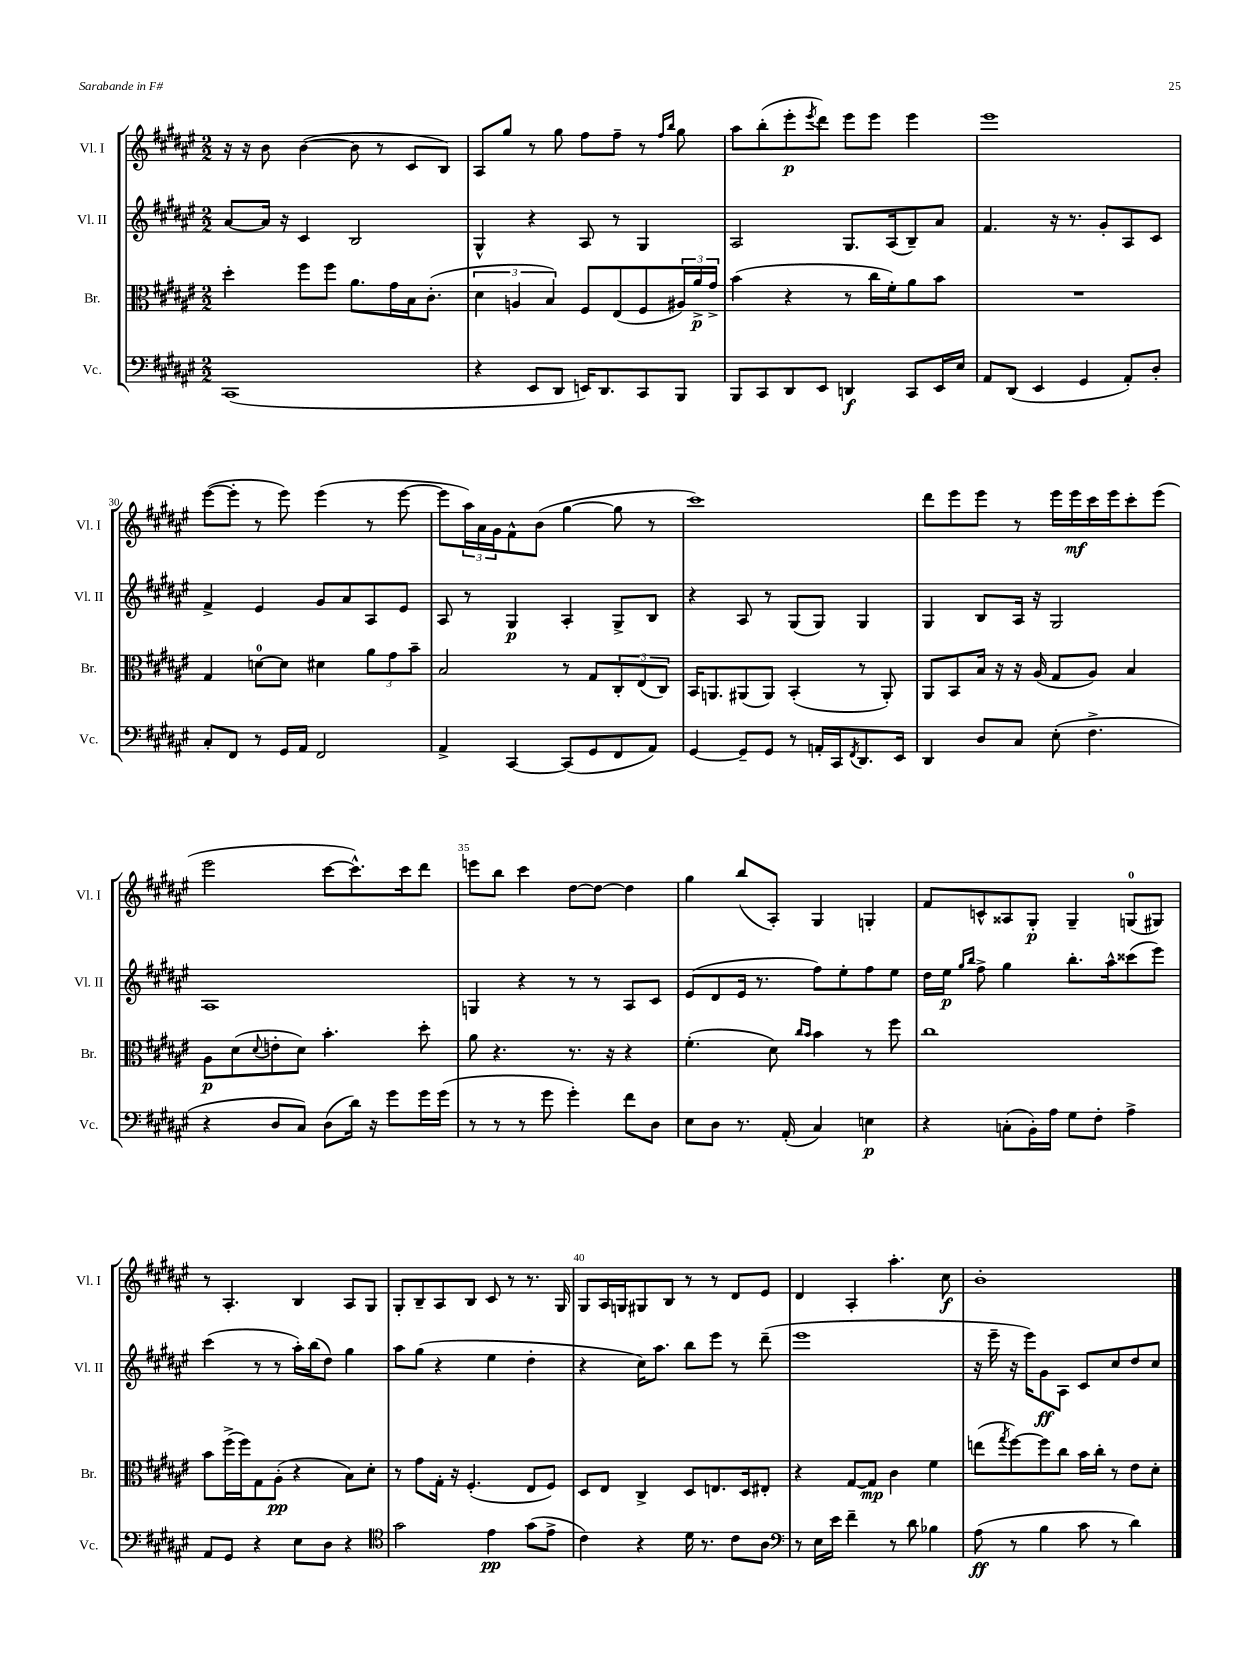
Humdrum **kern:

**kern	**dynam	**kern	**dynam	**kern	**dynam	**kern	**dynam
*part4	*part4	*part3	*part3	*part2	*part2	*part1	*part1
*staff4	*staff4	*staff3	*staff3	*staff2	*staff2	*staff1	*staff1
*I"Vc.	*	*I"Br.	*	*I"Vl. II	*	*I"Vl. I	*
*I'Vc.	*	*I'Br.	*	*I'Vl. II	*	*I'Vl. I	*
*clefF4	*	*clefC3	*	*clefG2	*	*clefG2	*
*k[f#c#g#d#a#e#]	*	*k[f#c#g#d#a#e#]	*	*k[f#c#g#d#a#e#]	*	*k[f#c#g#d#a#e#]	*
*M2/2	*	*M2/2	*	*M2/2	*	*M2/2	*
=26	=26	=26	=26	=26	=26	=26	=26
(1CC#	.	4dd#'\	.	[8a#/L	.	16r	.
.	.	.	.	.	.	16r	.
.	.	.	.	16a#/Jk]	.	8b\	.
.	.	.	.	16r	.	.	.
.	.	8ff#\L	.	4c#/	.	([4b\	.
.	.	8ff#\J	.	.	.	.	.
.	.	8.a#\L	.	2B/	.	8b\]	.
.	.	.	.	.	.	8r	.
.	.	16g#\L	.	.	.	.	.
.	.	16B\J	.	.	.	8c#/L	.
.	.	(8.c#'\J	.	.	.	.	.
.	.	.	.	.	.	8B/J)	.
=27	=27	=27	=27	=27	=27	=27	=27
4r	.	6d#\	.	4G#^^/	.	8A#/L	.
.	.	.	.	.	.	8gg#/J	.
.	.	6An/	.	.	.	.	.
8EE#/L	.	.	.	4r	.	8r	.
.	.	6B/)	.	.	.	.	.
8DD#/J	.	.	.	.	.	8gg#\	.
16EEn/KL)	.	8F#/L	.	8A#/	.	8ff#\L	.
8.DD#/	.	.	.	.	.	.	.
.	.	(8E#/	.	8r	.	8ff#~\J	.
8CC#/	.	8F#/	.	4G#/	.	8r	.
.	.	.	.	.	.	16qqff#/LL	.
.	.	.	.	.	.	16qqbb/JJ	.
8BBB/J	.	24A#X/L)	.	.	.	8gg#\	.
.	.	24a#^/	p	.	.	.	.
.	.	24g#^/JJ	.	.	.	.	.
=28	=28	=28	=28	=28	=28	=28	=28
8BBB/L	.	(4b\	.	2A#/	.	8aa#\L	.
8CC#/	.	.	.	.	.	(8bb'\	.
8DD#/	.	4r	.	.	.	8eee#'\	p
.	.	.	.	.	.	8qeee#/	.
8EE#/J	.	.	.	.	.	8ddd#\J)	.
4DDn/	f	8r	.	8.G#/L	.	8eee#\L	.
.	.	16cc#\LL	.	.	.	8eee#\J	.
.	.	16f#'\J)	.	(16A#/k	.	.	.
8CC#/L	.	8a#\	.	8B~/)	.	4eee#\	.
16EE#/L	.	8b\J	.	8a#/J	.	.	.
16E#/JJ	.	.	.	.	.	.	.
=29	=29	=29	=29	=29	=29	=29	=29
8AA#/L	.	1r	.	4.f#/	.	1eee#	.
(8DD#/J	.	.	.	.	.	.	.
4EE#/	.	.	.	.	.	.	.
.	.	.	.	16r	.	.	.
.	.	.	.	8.r	.	.	.
4GG#/	.	.	.	.	.	.	.
.	.	.	.	8g#'/L	.	.	.
8AA#'/L)	.	.	.	8A#/	.	.	.
8D#'/J	.	.	.	8c#/J	.	.	.
!!LO:LB:g=z
=30	=30	=30	=30	=30	=30	=30	=30
8C#'/L	.	4G#/	.	4f#^/	.	([8eee#\L	.
8FF#/J	.	.	.	.	.	8eee#'\J]	.
8r	.	[8dn\L	.	4e#/	.	8r	.
16GG#/LL	.	8d\J]	.	.	.	8eee#\)	.
16AA#/JJ	.	.	.	.	.	.	.
2FF#/	.	4d#X\	.	8g#/L	.	(4eee#\	.
.	.	.	.	8a#/	.	.	.
.	.	12a#\L	.	8A#/	.	8r	.
.	.	12g#\	.	.	.	.	.
.	.	.	.	8e#/J	.	[8eee#\	.
.	.	12b~\J	.	.	.	.	.
=31	=31	=31	=31	=31	=31	=31	=31
4AA#^/	.	2B/	.	8A#/	.	8eee#\L]	.
.	.	.	.	8r	.	24aa#\L)	.
.	.	.	.	.	.	24a#\	.
.	.	.	.	.	.	24g#\J	.
[4CC#/	.	.	.	4G#/	p	8f#^^\	.
.	.	.	.	.	.	(8b\J	.
(8CC#/L]	.	8r	.	4A#'/	.	[4gg#\	.
8GG#/	.	8G#/L	.	.	.	.	.
8FF#/	.	12C#'/	.	8G#^/L	.	8gg#\]	.
.	.	(12E#/	.	.	.	.	.
8AA#/J)	.	.	.	8B/J	.	8r	.
.	.	12C#/J)	.	.	.	.	.
=32	=32	=32	=32	=32	=32	=32	=32
[4GG#/	.	16BB/KL	.	4r	.	1ccc#)	.
.	.	8.AAn/	.	.	.	.	.
8GG#~/L]	.	(8AA#X/	.	8A#/	.	.	.
8GG#/J	.	8AA#/J)	.	8r	.	.	.
8r	.	(4BB'/	.	(8G#/L	.	.	.
16AAn'/LL	.	.	.	8G#/J)	.	.	.
16CC#/J	.	.	.	.	.	.	.
8qFF#/	.	.	.	.	.	.	.
8.DD#/	.	8r	.	4G#/	.	.	.
.	.	8AA#'/)	.	.	.	.	.
16EE#/Jk	.	.	.	.	.	.	.
=33	=33	=33	=33	=33	=33	=33	=33
4DD#/	.	8AA#/L	.	4G#/	.	8ddd#\L	.
.	.	8BB/	.	.	.	8eee#\	.
8D#/L	.	16B/Jk	.	8B/L	.	8eee#\J	.
.	.	16r	.	.	.	.	.
8C#/J	.	16r	.	16A#/Jk	.	8r	.
.	.	(16A#/	.	16r	.	.	.
(8E#'\	.	8G#/L	.	2G#/	.	16eee#\LL	.
.	.	.	.	.	.	16eee#\	mf
4.F#^\	.	8A#/J)	.	.	.	16ccc#\	.
.	.	.	.	.	.	16eee#\J	.
.	.	4B/	.	.	.	8ccc#'\	.
.	.	.	.	.	.	(8eee#\J	.
!!LO:LB:g=z
=34	=34	=34	=34	=34	=34	=34	=34
4r	.	8A#\L	p	1A#	.	2eee#\	.
.	.	(8d#\	.	.	.	.	.
.	.	8qqd#/	.	.	.	.	.
8D#/L	.	8en'\	.	.	.	.	.
8C#/J)	.	8d#\J)	.	.	.	.	.
(8D#\L	.	4.b'\	.	.	.	[8ccc#\L	.
16d#\Jk)	.	.	.	.	.	8.ccc#^^\])	.
16r	.	.	.	.	.	.	.
8g#\L	.	.	.	.	.	.	.
.	.	.	.	.	.	16ccc#\k	.
16g#\L	.	8dd#'\	.	.	.	8ddd#\J	.
(16g#\JJ	.	.	.	.	.	.	.
=35	=35	=35	=35	=35	=35	=35	=35
8r	.	8a#\	.	4Gn/	.	8eeen\L	.
8r	.	4.r	.	.	.	8bb\J	.
8r	.	.	.	4r	.	4ccc#\	.
8g#\	.	.	.	.	.	.	.
4g#'\)	.	8.r	.	8r	.	[8dd#\L	.
.	.	.	.	8r	.	8dd#\J_	.
.	.	16r	.	.	.	.	.
8f#\L	.	4r	.	8A#/L	.	4dd#\]	.
8D#\J	.	.	.	8c#/J	.	.	.
=36	=36	=36	=36	=36	=36	=36	=36
8E#\L	.	(4.f#'\	.	(8e#/L	.	4gg#\	.
8D#\J	.	.	.	8d#/	.	.	.
8.r	.	.	.	16e#/Jk	.	(8bb/L	.
.	.	.	.	8.r	.	.	.
.	.	8d#\)	.	.	.	8A#'/J)	.
(16AA#'/	.	.	.	.	.	.	.
.	.	16qqcc#/LL	.	.	.	.	.
.	.	16qqb/JJ	.	.	.	.	.
4C#/)	.	4b\	.	8ff#\L)	.	4G#/	.
.	.	.	.	8ee#'\	.	.	.
4En\	p	8r	.	8ff#\	.	4Gn'/	.
.	.	8ff#\	.	8ee#\J	.	.	.
=37	=37	=37	=37	=37	=37	=37	=37
4r	.	1cc#	.	16dd#\LL	.	8f#/L	.
.	.	.	.	16ee#\JJ	p	.	.
.	.	.	.	16qqgg#/LL	.	.	.
.	.	.	.	16qqbb/JJ	.	.	.
.	.	.	.	8ff#^\	.	8cn^^/	.
(8Cn'\L	.	.	.	4gg#\	.	8A##X/	.
16BB'\L)	.	.	.	.	.	8G#'/J	p
16A#\JJ	.	.	.	.	.	.	.
8G#\L	.	.	.	8.bb'\L	.	4G#~/	.
8F#'\J	.	.	.	.	.	.	.
.	.	.	.	16aa#^^\k	.	.	.
4A#^\	.	.	.	(8ccc##X\	.	(8Gn/L	.
.	.	.	.	8eee#\J)	.	8G#X/J)	.
!!LO:LB:g=z
=38	=38	=38	=38	=38	=38	=38	=38
8AA#/L	.	8b\L	.	(4ccc#\	.	8r	.
8GG#/J	.	(16ff#^\L	.	.	.	4.A#'/	.
.	.	16ff#\J)	.	.	.	.	.
4r	.	8G#\	.	8r	.	.	.
.	.	(8A#'\J	pp	8r	.	.	.
8E#\L	.	4r	.	16aa#'\LL)	.	4B/	.
.	.	.	.	(16bb\J	.	.	.
8D#\J	.	.	.	8dd#\J)	.	.	.
4r	.	8B\L)	.	4gg#\	.	8A#/L	.
.	.	8d#'\J	.	.	.	8G#/J	.
=39	=39	=39	=39	=39	=39	=39	=39
*clefC4	*	*	*	*	*	*	*
2g#\	.	8r	.	8aa#\L	.	8G#'/L	.
.	.	8g#\L	.	(8gg#\J	.	8B~/	.
.	.	16G#'\Jk	.	4r	.	8A#/	.
.	.	16r	.	.	.	.	.
.	.	(4.F#'/	.	.	.	8B/J	.
4e#\	pp	.	.	4ee#\	.	8c#/	.
.	.	.	.	.	.	8r	.
(8g#\L	.	8E#/L	.	4dd#'\	.	8.r	.
8e#^\J	.	8F#/J)	.	.	.	.	.
.	.	.	.	.	.	16G#/	.
=40	=40	=40	=40	=40	=40	=40	=40
4c#\)	.	8D#/L	.	4r	.	8G#/L	.
.	.	8E#/J	.	.	.	16A#/L	.
.	.	.	.	.	.	16Gn/J	.
4r	.	4C#^/	.	16cc#\KL)	.	8G#X/	.
.	.	.	.	8.aa#\J	.	.	.
.	.	.	.	.	.	8B/J	.
16d#\	.	8D#/L	.	8bb\L	.	8r	.
8.r	.	.	.	.	.	.	.
.	.	8.En/	.	8eee#\J	.	8r	.
8c#\L	.	.	.	8r	.	8d#/L	.
.	.	16D#/k	.	.	.	.	.
8A#\J	.	8E#X'/J	.	(8ddd#~\	.	8e#/J	.
=41	=41	=41	=41	=41	=41	=41	=41
*clefF4	*	*	*	*	*	*	*
8r	.	4r	.	1eee#	.	4d#/	.
16E#\LL	.	.	.	.	.	.	.
16e#\JJ	.	.	.	.	.	.	.
4f#~\	.	[8G#/L	.	.	.	4A#'/	.
.	.	8G#/J]	mp	.	.	.	.
8r	.	4c#\	.	.	.	4.aa#'\	.
8d#\	.	.	.	.	.	.	.
4B-X\	.	4f#\	.	.	.	.	.
.	.	.	.	.	.	8cc#\	f
=42	=42	=42	=42	=42	=42	=42	=42
(8A#\	ff	(8een\L	.	16r	.	1b'	.
.	.	.	.	16eee#~\	.	.	.
.	.	8qgg#/	.	.	.	.	.
8r	.	[8ff#\)	.	16r	.	.	.
.	.	.	.	16eee#\KL)	.	.	.
4B\	.	8ff#\]	.	8g#\	ff	.	.
.	.	8cc#\J	.	8A#\J	.	.	.
8c#\	.	16b\LL	.	8c#/L	.	.	.
.	.	16cc#'\JJ	.	.	.	.	.
8r	.	8r	.	8cc#/	.	.	.
4d#\)	.	8e#\L	.	8dd#/	.	.	.
.	.	8d#'\J	.	8cc#/J	.	.	.
==	==	==	==	==	==	==	==
*-	*-	*-	*-	*-	*-	*-	*-
